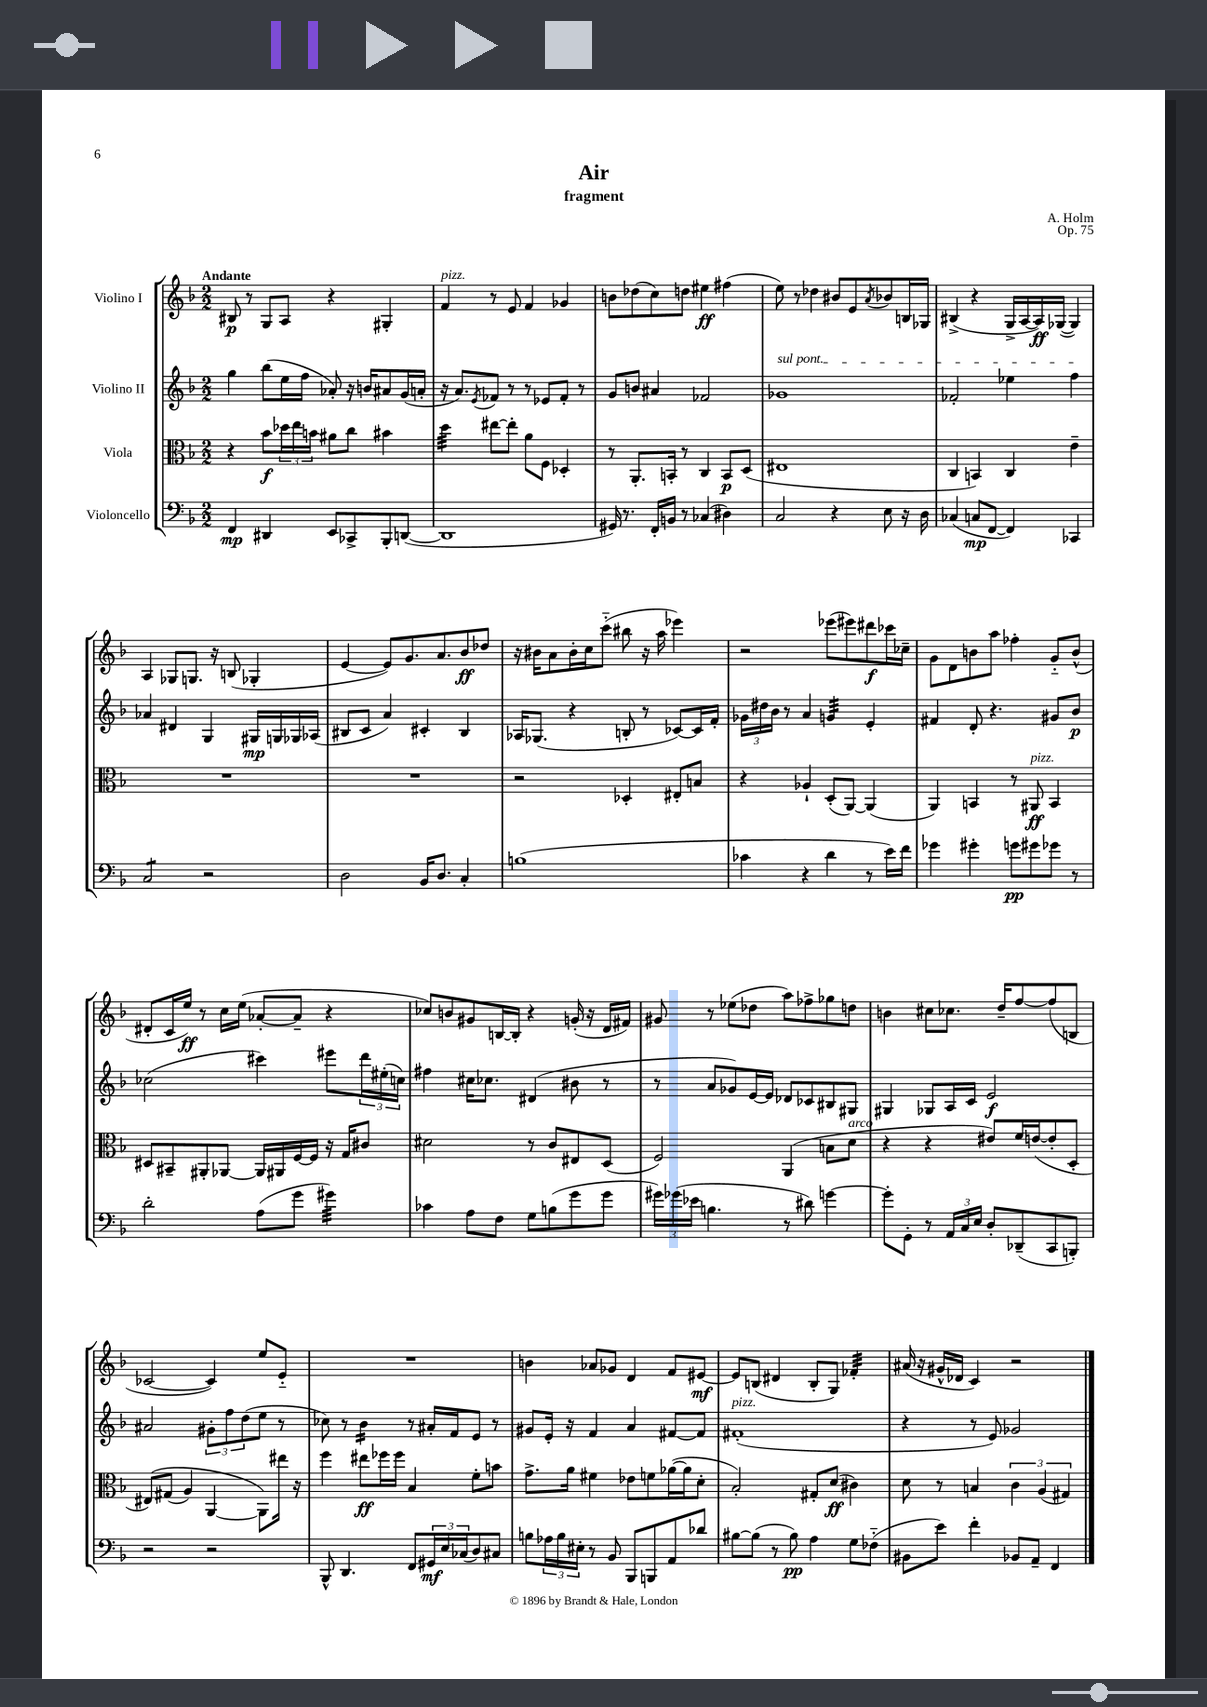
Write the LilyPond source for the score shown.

\header { title = "Air" composer = "A. Holm" subtitle = "fragment" opus = "Op. 75" }
<<
\new StaffGroup <<
\new Staff = "s0" \with { instrumentName = "Violino I" } {
    \clef treble \key f \major \numericTimeSignature \time 2/2 \tempo "Andante"
    bis8\p r8 g8 a8 r4 gis4-. |
    f'4^\markup { \italic "pizz." } r8 e'8 f'4 ges'4 |
    b'8 des''8( c''8) d''8 eis''4\ff fis''4( |
    e''8) r8 des''4 bis'8 e'8 \acciaccatura { a'8 } bes'8 b16 ges16 |
    bis4->( r4 g16-> a16~ a16\ff) ges16~( ges4) |
    a4 ges8 g8. r16 b8( ges4-. |
    e'4~ e'8) g'8. a'8. bes'8\ff des''8 |
    r16 bis'16 a'8 bis'16-. c''16 c'''8-_( bis''8 r16 a''16 ees'''4) |
    r2 ees'''8( eis'''8) dis'''8\f ces'''16 ces''16-- |
    g'8 d'8 b'8 a''8 fes''4-. g'8-_ b'8-^( |
    dis'8-. c'16 e''16\ff) r8 c''16 e''16( aes'8~-. aes'8-- r4 |
    ces''8) b'8 gis'8 b16~ b16-. r4 g'16-.( r16 d'16 fis'16) |
    gis'8 r8 ees''8( des''8 a''8) fes''8-> ges''8 d''8 |
    b'4 cis''8 ces''8. d''16-- f''8~ f''8( b8 |
    ces'2~ ces'4) e''8 e'8-_ |
    R1 |
    b'4 aes'8 ges'8 d'4 f'8 eis'8~\mf |
    eis'8 b8( dis'4 b8-. g8) fes'4:32-. |
    ais'16( r16 gis'16-^ des'16 c'4) r2 \bar "|." |
}
\new Staff = "s1" \with { instrumentName = "Violino II" } {
    \clef treble \key f \major \numericTimeSignature \time 2/2
    g''4 bes''8( e''16 f''16 aes'8-.) r16 b'16 ais'8 g'16( a'16-. |
    r16 a'8.) \acciaccatura { e'8 } fes'8 r8 r8 ees'8 fes'8-. r8 |
    g'8 b'8 ais'4 fes'2 |
    \once \override TextSpanner.bound-details.left.text = \markup { \italic "sul pont." } ges'1\startTextSpan |
    fes'2-. ees''4 f''4\stopTextSpan |
    aes'4 dis'4 g4 gis16\mp g16 ges16 aes16( |
    bis8 c'8 a'4) cis'4-. bis4 |
    aes16 ges8.( r4 b8-. r8 ces'8~) ces'16 f'16-. |
    \tuplet 3/2 { ges'16 dis''16 bes'16 } r8 a'4 g'4:32 e'4-. |
    fis'4 d'8-. r4. gis'8 bes'8\p |
    ces''2( cis'''4) eis'''8 \tuplet 3/2 { d'''16 eis''16-.( c''16) } |
    fis''4 cis''16 ces''8. dis'4( bis'8 r8 |
    r8 a'8 ges'8) e'16~ e'16 des'8 ces'8 bis8 gis8 |
    gis4 ges8 a16 c'16 e'2\f |
    ais'2 \tuplet 3/2 { gis'8-. f''8 d''8( } e''8 r8 |
    ces''8) r8 bes'4:16 r8 ais'16-. f'16 e'8 r8 |
    gis'8 e'16-. r16 f'4 a'4 fis'8~ fis'8 |
    fis'1-.^\markup { \italic "pizz." }( |
    r4 r8 e'8) ges'2 \bar "|." |
}
\new Staff = "s2" \with { instrumentName = "Viola" } {
    \clef alto \key f \major \numericTimeSignature \time 2/2
    r4 bes'8\f \tuplet 3/2 { des''16 e''16 b'16 } ais'8 c''8 bis'4 |
    d''4:32 eis''8~ eis''8-. a'8 f8 des4-. |
    r8 a,8.-. b,16-. r8 c4 b,8\p d8( |
    eis1 |
    c4 b,4) c4 e'4-- |
    R1 |
    R1 |
    r2 des4-. eis8-. b8 |
    r4 aes4-! d8-.( a,8~) a,4( |
    a,4) b,4 r8 ais,8\ff^\markup { \italic "pizz." } b,4 |
    dis8 bis,8-- ais,8-. aes,8~ aes,16 ais,16 f16~ f16 r16 g16 cis'8 |
    dis'2 r8 c'8 eis8 d8( |
    f2) a,4( b8 d'8^\markup { \italic "arco" } |
    r4 r4 eis'8) f'16 e'16~( e'8-. d8-. |
    eis8)\( gis8( a4) a,4~ a,8\) eis''16 r16 |
    f''4 eis''8\ff fes''16 fes''16 bes4 f'8-. b'8 |
    g'8.-> a'16 fis'4 ees'8 f'8 aes'16~( aes'16 d'8-. |
    bes2-.) gis8-. d'8\ff( cis'4) |
    d'8 r8 b4 \tuplet 3/2 { c'4 a4( gis4) } \bar "|." |
}
\new Staff = "s3" \with { instrumentName = "Violoncello" } {
    \clef bass \key f \major \numericTimeSignature \time 2/2
    f,4\mp dis,4 e,8 ces,8-> bes,,8-. d,8~( |
    d,1 |
    gis,16) r8. f,16-. b,16 r8 ces4( dis4) |
    c2 r4 e8 r16 d16 |
    ces4( c8\mp f,8~ f,4) ces,4 |
    c2:8 r2 |
    d2 bes,16 d8. c4-. |
    b1( |
    ces'4 r4 d'4 r8 e'16) f'16 |
    ges'4 gis'4-. g'8\pp gis'8 ges'8 r8 |
    d'2-. a8( g'8 gis'4:32) |
    ces'4 a8 f8 g8 b8( g'8 g'8 |
    \tuplet 3/2 { gis'16) ges'16( ees'16 } b4. r8 dis'8) g'4~ |
    g'8-. g,8-. r8 \tuplet 3/2 { a,16 c16 e16 } d8-. des,8--( c,8 b,,8-.) |
    r2 r2 |
    bes,,8-^ d,4. f,8 \tuplet 3/2 { gis,16\mf e16 ces16( } d8) cis8 |
    b8 \tuplet 3/2 { aes16 b16 eis16-. } r8 bes,8 bes,,8 b,,8 a,8 des'8 |
    bis8~ bis8( r8 bis8\pp) a4 g8 fes8-_( |
    bis,8 e'8) f'4-. bes,8 a,8-- f,4 \bar "|." |
}
>>
>>
\layout { \context { \Score \remove "Bar_number_engraver" } }
